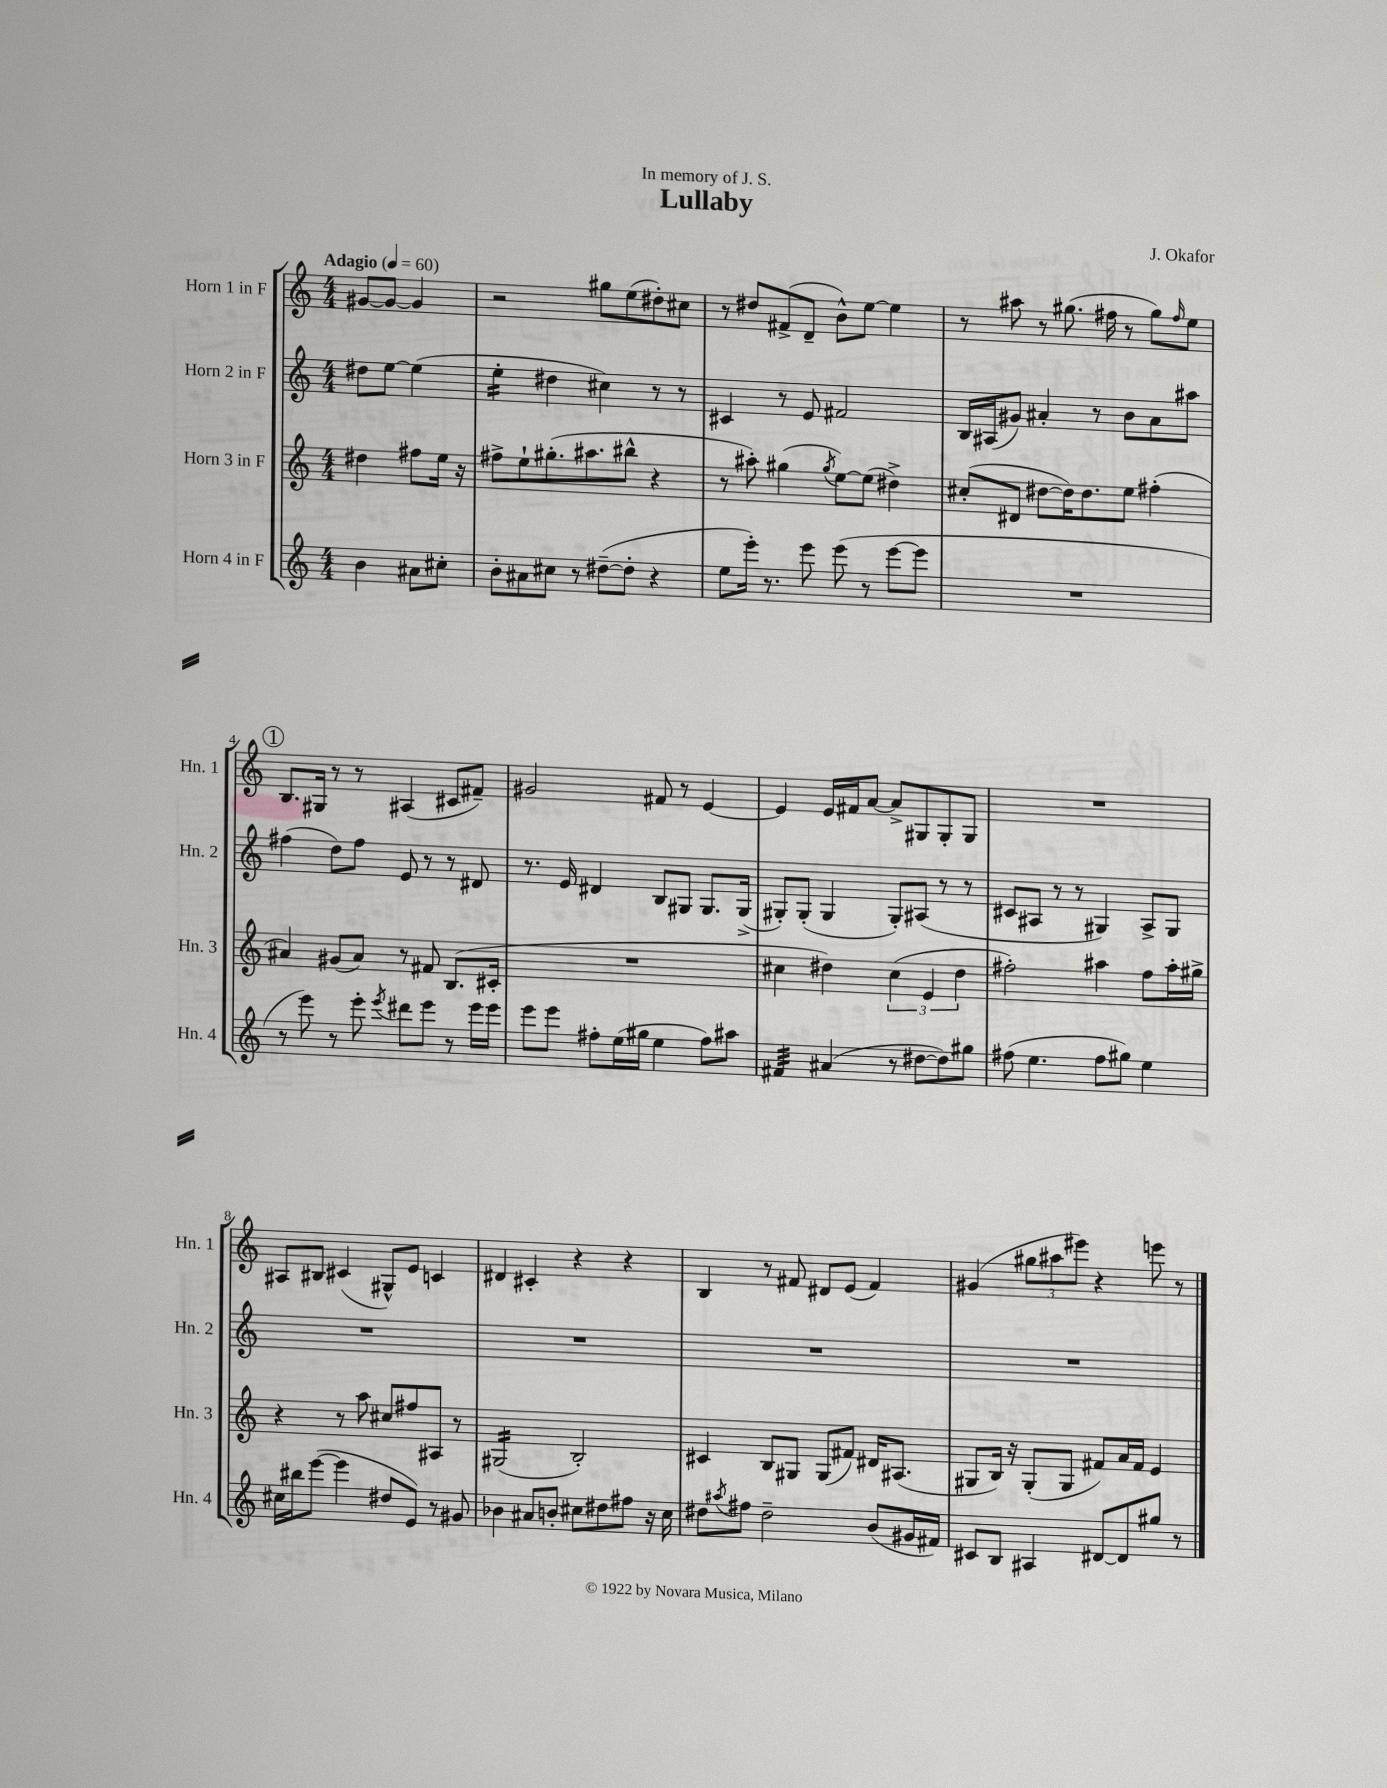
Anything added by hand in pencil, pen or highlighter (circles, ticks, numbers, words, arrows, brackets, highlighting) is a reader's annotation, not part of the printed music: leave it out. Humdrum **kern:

**kern	**kern	**kern	**kern
*staff4	*staff3	*staff2	*staff1
*clefG2	*clefG2	*clefG2	*clefG2
*k[]	*k[]	*k[]	*k[]
*M4/4	*M4/4	*M4/4	*M4/4
*MM60	*MM60	*MM60	*MM60
4b\	4dd#\	8dd#\L	[8g#/L
.	.	[8ee\J	8g#/_J
8a#\L	8ff#\L	(4ee\]	4g#/]
8cc#'\J	16ee\Jk	.	.
.	16r	.	.
=	=	=	=
8b'\L	8ff#^\L	4ee'\	2r
8a#\	8ee`\	.	.
8cc#\J	(8.gg#'\	4dd#\	.
8r	.	.	.
.	8.aa#\	.	.
([8dd#~\L	.	4cc#\)	8gg#\L
8dd#'\]J	8bb#^^\J	.	(8ee\
4r	4r	8r	8dd#'\)
.	.	8r	8cc#\J
=	=	=	=
8ee\L	8r	4c#/	8r
16eee'\Jk)	8aa#'\)	.	8dd#/L
8.r	.	.	.
.	(4gg#\	8r	(8f#^/
8eee\	.	8e/	8d~/J
.	8qgg#/	.	.
(8eee\	[8ee\L)	2f#/	8b^^\L)
8r	(8ee\]J	.	[8ee\J
[8eee\L	4dd#^\)	.	4ee\]
8eee\]J	.	.	.
=	=	=	=
1r	(8cc#'/L	16B/LL	8r
.	.	(16A#/J	.
.	8d#/J	8g#/J)	8aa#\
.	[8dd#\L	4a#'/	8r
.	16dd#\]K)	.	(8.gg#\
.	8.dd#\	.	.
.	.	8r	.
.	.	.	16ff#\
.	8ee\J	8b\L	8r
.	(4ff#'\	8a#\	8gg#\L)
.	.	.	16qqff#/
.	.	8aa#\J	8ee\J
=	=	=	=
8r	4a#/)	(4ff#\	8.B/L
8eee\)	.	.	.
.	.	.	16G#/Jk
8r	(8g#/L	8dd\L)	8r
8eee'\	8a#/J)	8ff#\J	8r
8qeee/	.	.	.
8ddd#\L	8r	8e/	(4A#/
8eee\J	8f#/	8r	.
8r	(8.B/L	8r	8c#/L
16eee\LL	.	8d#/	8f#~/J)
16eee\JJ	16c#'/Jk	.	.
=	=	=	=
8eee\L	1r	8.r	2g#/
8eee\J	.	.	.
.	.	16e/	.
8ff#'\L	.	4d#/	.
(16ee\L	.	.	.
16gg#\JJ	.	.	.
4ee\	.	8B/L	8f#/
.	.	8G#/J	8r
8ff#\L)	.	8.G#/L	[4e/
8aa#\J	.	.	.
.	.	(16G#^/Jk	.
=	=	=	=
4f#/	4cc#\	8G#'/L)	4e/]
.	.	(8G#'/J	.
(4a#/	4dd#\)	4G#/	16e/LL
.	.	.	16f#/J
.	.	.	[8a/J
8r	(6cc#\	8G#'/L)	8a^/]L
[8dd#\L	.	(8A#/J	8G#/
.	6e/	.	.
8dd#\])	.	8r	8G#'/
.	6dd#\	.	.
8gg#\J	.	8r	8G#/J
=	=	=	=
(8ff#\	2ff#'\)	8c#/L	1r
4.ee\	.	8A#/J	.
.	.	8r	.
.	.	8r	.
8ff#\L	4aa#\	4G#/)	.
8gg#\J)	.	.	.
4ee\	8ff#\L	8A#^/L	.
.	16aa#'\L	8G#/J	.
.	16gg#^\JJ	.	.
=	=	=	=
16cc#\LL	4r	1r	8A#/L
16bb#\J	.	.	.
([8eee\J	.	.	8B#/J
4eee\]	8r	.	(4c#/
.	8aa\	.	.
8dd#/L	8cc#/L	.	8G#^^/L)
8e/J)	8ff#/	.	8e/J
8r	8A#/J	.	4c/
8g#/	8r	.	.
=	=	=	=
4b-\	(2G#/	1r	4d#/
8a#/L	.	.	4c#'/
8b'/J	.	.	.
8cc#\L	2B'/)	.	4r
8dd#\	.	.	.
8ff#\J	.	.	4r
16r	.	.	.
16cc#\	.	.	.
=	=	=	=
8dd#\L	4c#/	1r	4B/
8qaa#/	.	.	.
8ff#\J	.	.	.
2dd#~\	8B/L	.	8r
.	8G#/J	.	8f#/
.	(8G#/L	.	8d#/L
.	8f#/J)	.	(8e/J
(8b/L	16d#/LK	.	4f#/)
.	(8.A#/J	.	.
16g#/L	.	.	.
16f#/JJ)	.	.	.
=	=	=	=
8c#/L	8G#/L	1r	(4g#/
8B/J	16B/Jk)	.	.
.	16r	.	.
4A#/	(8G#'/L	.	12gg#\L
.	.	.	12aa#\
.	8G#/J	.	.
.	.	.	12eee#\J)
[8d#/L	8f#/L)	.	4r
8d#/]	16a/L	.	.
.	16f#/JJ	.	.
8gg#/J	4e/	.	8eee\
8r	.	.	8r
==	==	==	==
*-	*-	*-	*-
